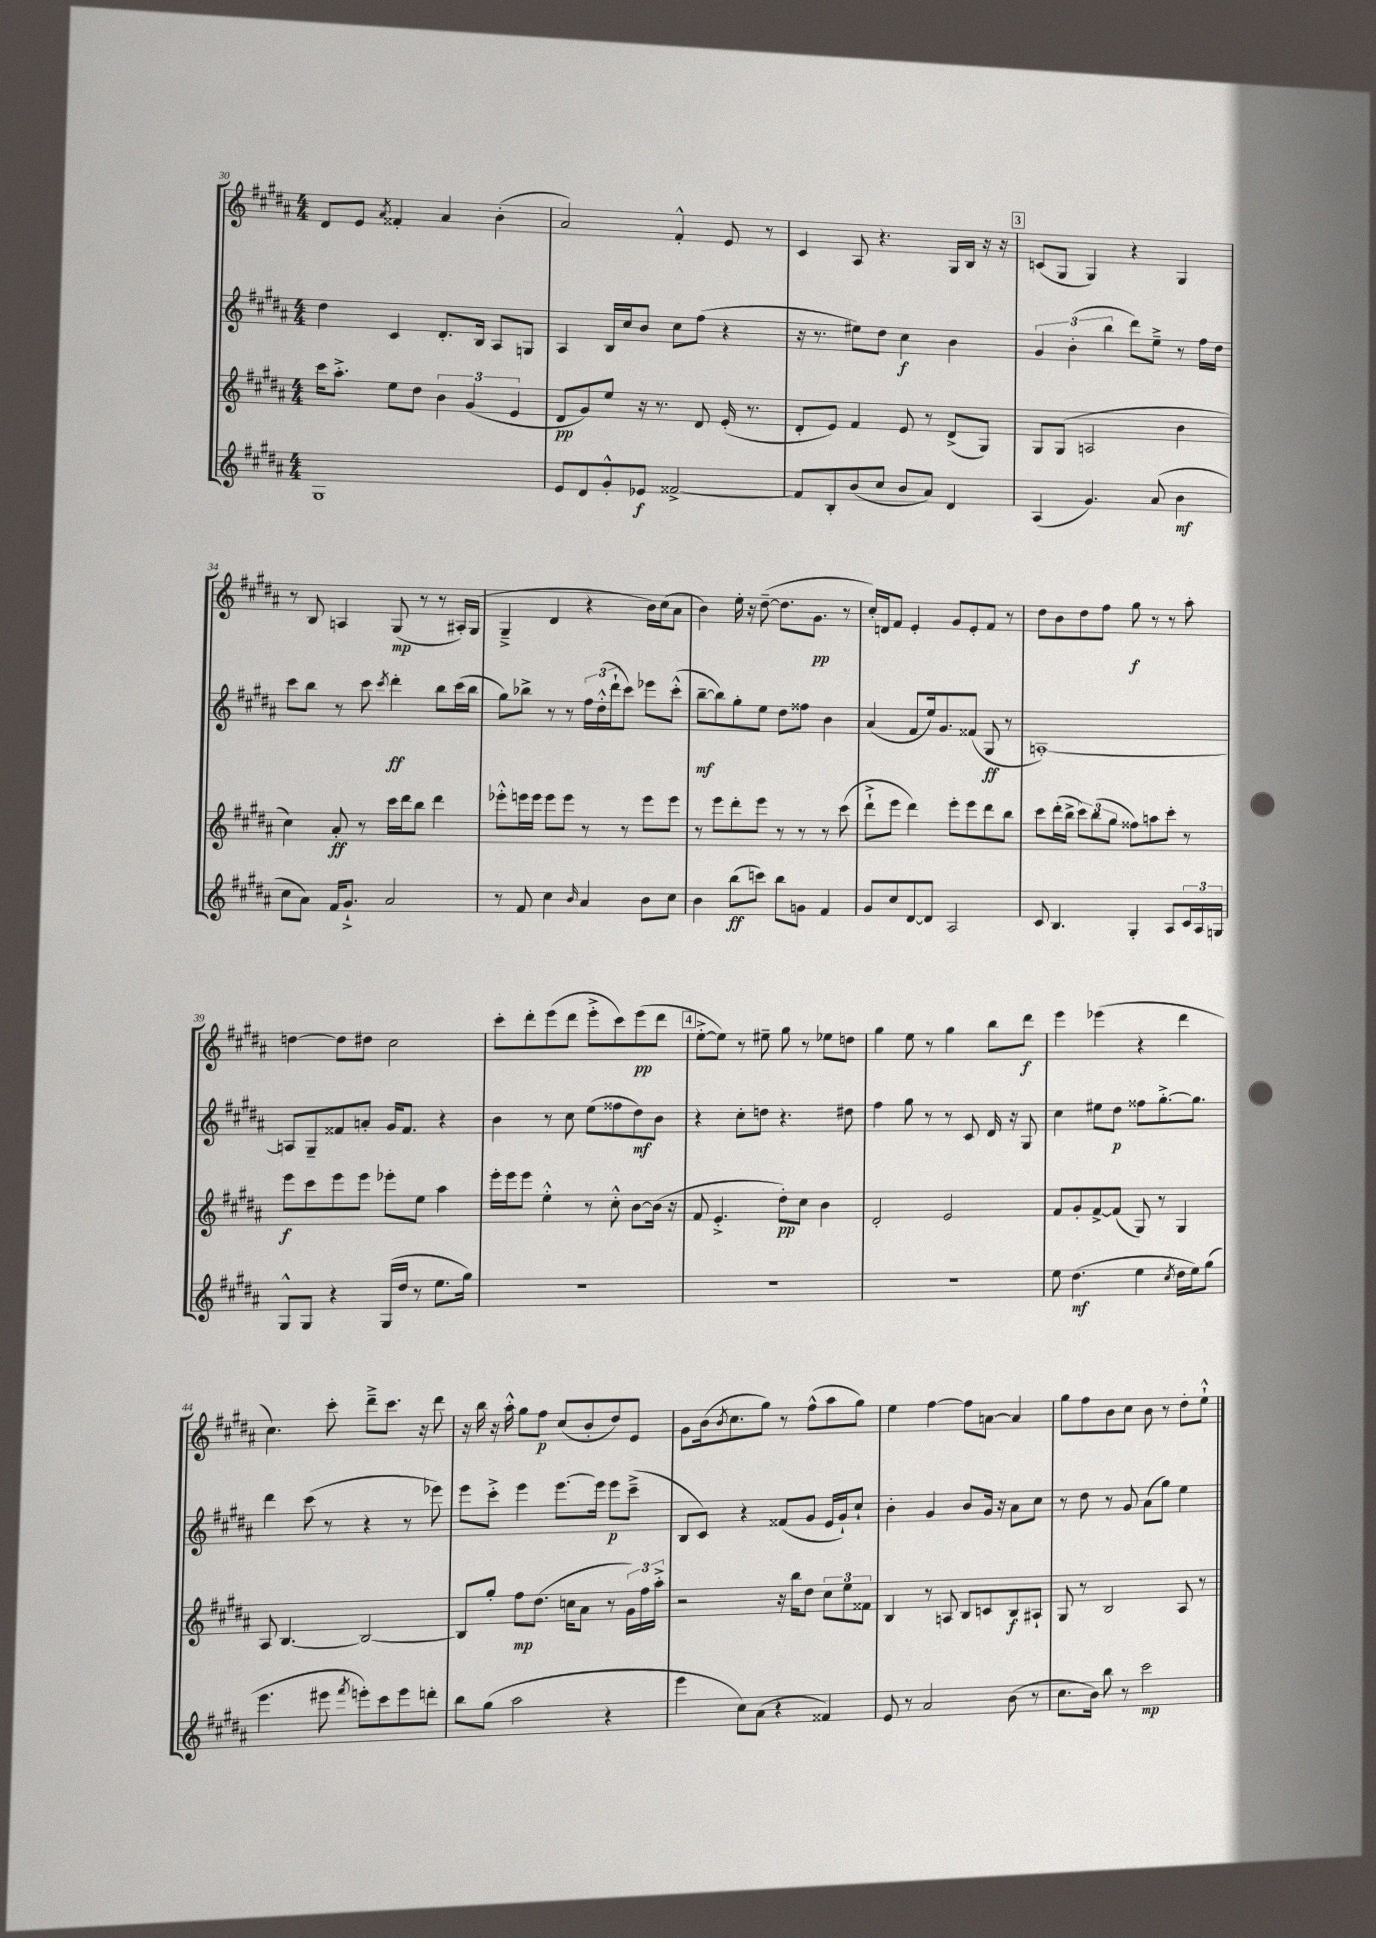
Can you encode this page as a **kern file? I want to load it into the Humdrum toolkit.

**kern	**dynam	**kern	**dynam	**kern	**dynam	**kern	**dynam
*part4	*part4	*part3	*part3	*part2	*part2	*part1	*part1
*staff4	*staff4	*staff3	*staff3	*staff2	*staff2	*staff1	*staff1
*clefG2	*	*clefG2	*	*clefG2	*	*clefG2	*
*k[f#c#g#d#a#]	*	*k[f#c#g#d#a#]	*	*k[f#c#g#d#a#]	*	*k[f#c#g#d#a#]	*
*M4/4	*	*M4/4	*	*M4/4	*	*M4/4	*
=30	=30	=30	=30	=30	=30	=30	=30
1G#	.	16ccc#\KL	.	4dd#\	.	8d#/L	.
.	.	8.aa#'^\J	.	.	.	.	.
.	.	.	.	.	.	8e/J	.
.	.	.	.	.	.	8qa#/	.
.	.	8ee\L	.	4c#/	.	4f##X'/	.
.	.	8dd#\J	.	.	.	.	.
.	.	6b\	.	8.d#'/L	.	4a#/	.
.	.	(6g#/	.	.	.	.	.
.	.	.	.	16B/Jk	.	.	.
.	.	.	.	8A#/L	.	(4b'\	.
.	.	6e/	.	.	.	.	.
.	.	.	.	8Gn/J	.	.	.
=31	=31	=31	=31	=31	=31	=31	=31
8e/L	.	8d#/L	pp	4A#/	.	2a#/)	.
8d#/	.	8g#/)	.	.	.	.	.
8g#'^^/	.	8ee/J	.	16B/LL	.	.	.
.	.	.	.	16cc#/J	.	.	.
8e-X/J	f	16r	.	8b/J	.	.	.
.	.	8.r	.	.	.	.	.
[2f##X^/	.	.	.	8cc#\L	.	4f#'^^/	.
.	.	8d#/	.	(8ff#\J	.	.	.
.	.	(16e'/	.	4r	.	8e/	.
.	.	8.r	.	.	.	.	.
.	.	.	.	.	.	8r	.
=32	=32	=32	=32	=32	=32	=32	=32
8f##/L]	.	8d#'/L	.	16r	.	4c#/	.
.	.	.	.	8.r	.	.	.
8B'/	.	8e/J)	.	.	.	.	.
(8b/	.	4f#/	.	8ee#X\L)	.	8A#/	.
8cc#/J	.	.	.	8dd#\J	.	4.r	.
8b/L	.	8e/	.	4cc#\	f	.	.
8a#/J)	.	8r	.	.	.	.	.
4d#/	.	(8d#^/L	.	4b\	.	16G#/LL	.
.	.	.	.	.	.	16B/JJ	.
.	.	8G#/J)	.	.	.	16r	.
.	.	.	.	.	.	16r	.
!!LO:REH:place=s1:t=3
=33	=33	=33	=33	=33	=33	=33	=33
(4A#/	.	8G#/L	.	6g#/	.	(8cn/L	.
.	.	(8G#/J	.	.	.	8G#/J	.
.	.	.	.	(6b'\	.	.	.
4.g#/)	.	2An/	.	.	.	4G#/)	.
.	.	.	.	6bb\	.	.	.
.	.	.	.	8ddd#\L)	.	4r	.
(8a#/	.	.	.	8ee~^\J	.	.	.
4b\	mf	4b\	.	8r	.	4G#/	.
.	.	.	.	16ff#\LL	.	.	.
.	.	.	.	16dd#\JJ	.	.	.
!!LO:LB:g=z
=34	=34	=34	=34	=34	=34	=34	=34
8cc#\L	.	4cc#\)	.	8ccc#\L	.	8r	.
8a#\J)	.	.	.	8bb\J	.	8B/	.
16f#/KL	.	8a#'/	ff	8r	.	4An/	.
8.g#`^/J	.	.	.	.	.	.	.
.	.	8r	.	8ccc#\	.	.	.
.	.	.	.	8qccc#/	.	.	.
2a#/	.	16ccc#\LL	.	4ddd#'\	ff	(8G#/	mp
.	.	16ddd#\J	.	.	.	.	.
.	.	8bb\J	.	.	.	8r	.
.	.	4ddd#\	.	8bb\L	.	8r	.
.	.	.	.	(16ccc#\L	.	16A#X'/LL)	.
.	.	.	.	16bb\JJ	.	(16G#/JJ	.
=35	=35	=35	=35	=35	=35	=35	=35
8r	.	8eee-X'^^\L	.	8gg#\L)	.	4G#~^/	.
8f#/	.	16eeen\L	.	8bb-X^\J	.	.	.
.	.	16eee\JJ	.	.	.	.	.
4cc#\	.	8eee\L	.	8r	.	4d#/	.
.	.	8eee\J	.	8r	.	.	.
16qqb/	.	.	.	.	.	.	.
4a#/	.	8r	.	24ff#\LL	.	4r	.
.	.	.	.	(24dd#'^^\	.	.	.
.	.	.	.	24ddd#`\J	.	.	.
.	.	8r	.	8ccc#\J)	.	.	.
8b\L	.	8eee\L	.	8eee-X\L	.	16b\LL)	.
.	.	.	.	.	.	(16cc#\J	.
8cc#\J	.	8eee\J	.	(8ccc#'^^\J	.	8a#\J	.
=36	=36	=36	=36	=36	=36	=36	=36
4b\	.	8r	.	[8bb~\L	mf	4b\)	.
.	.	8eee\L	.	8bb\])	.	.	.
(8bb\L	ff	8ddd#'\	.	8gg#'\	.	16ee'\	.
.	.	.	.	.	.	16r	.
8cccn\J)	.	8eee\J	.	8ee\J	.	([8dd#~\	.
8bb\L	.	8r	.	8dd#\L	.	8.dd#\L]	.
8gn\J	.	8r	.	8ff##X\J	.	.	.
.	.	.	.	.	.	8.g#\J	pp
4f#/	.	8r	.	4b\	.	.	.
.	.	(8ccc#\	.	.	.	8r	.
=37	=37	=37	=37	=37	=37	=37	=37
8g#/L	.	8ddd#`^\L	.	(4a#/	.	16cc#'/LL)	.
.	.	.	.	.	.	16dn/J	.
8cc#/	.	8eee\J	.	.	.	8f#/J	.
[8d#/	.	4ddd#\)	.	8f#/L	.	4e'/	.
8d#/J]	.	.	.	16ee/k)	.	.	.
.	.	.	.	8.g#/	.	.	.
2A#/	.	8eee'\L	.	.	.	8g#/L	.
.	.	8eee\	.	(8f##X/J	.	8e'/	.
.	.	8ddd#\	.	8G#/	ff	8f#/J	.
.	.	8bb\J	.	8r	.	8r	.
=38	=38	=38	=38	=38	=38	=38	=38
8c#/	.	8ccc#\L	.	[1An')	.	8dd#\L	.
4.B/	.	(16ddd#'\L	.	.	.	8b\	.
.	.	16bb^\JJ	.	.	.	.	.
.	.	12ccc#\L)	.	.	.	8dd#\	.
.	.	(12bb\	.	.	.	.	.
.	.	.	.	.	.	8ff#\J	.
.	.	12gg#\J	.	.	.	.	.
4G#'/	.	8ff##X\L)	.	.	.	8gg#\	f
.	.	8aan\	.	.	.	8r	.
8A#/L	.	8ccc#'\J	.	.	.	8r	.
24c#/L	.	8r	.	.	.	8aa#'\	.
24A#/	.	.	.	.	.	.	.
24Gn/JJ	.	.	.	.	.	.	.
!!LO:LB:g=z
=39	=39	=39	=39	=39	=39	=39	=39
8G#^^/L	.	8eee\L	f	8An/L]	.	[4ddn\	.
8G#/J	.	8ccc#\	.	8G#~/	.	.	.
4r	.	8eee\	.	8f##X/	.	8dd\L]	.
.	.	8eee\J	.	8an'/J	.	8dd#X\J	.
(16G#/LL	.	8eee-X'\L	.	16g#/KL	.	2cc#\	.
16dd#/JJ	.	.	.	8.f##/J	.	.	.
8r	.	8ee\J	.	.	.	.	.
8.ee\L	.	4aa#\	.	4r	.	.	.
16gg#\Jk)	.	.	.	.	.	.	.
=40	=40	=40	=40	=40	=40	=40	=40
1r	.	16eee'\LL	.	4b\	.	8ccc#'\L	.
.	.	16eee\J	.	.	.	.	.
.	.	8eee\J	.	.	.	8ddd#'\	.
.	.	4ee'^^\	.	8r	.	(8eee\	.
.	.	.	.	8cc#\	.	8ddd#\J	.
.	.	8r	.	(8ee\L	.	8eee'^\L	.
.	.	8cc#'^^\	.	8ff##X\	.	8ccc#\)	.
.	.	[8b\L	.	8dd#\)	mf	(8eee\	pp
.	.	(16b\Jk]	.	8b\J	.	8ddd#\J	.
.	.	16r	.	.	.	.	.
!!LO:REH:place=s1:t=4
=41	=41	=41	=41	=41	=41	=41	=41
1r	.	8f#/	.	4r	.	[8ee'^\L	.
.	.	4.e'^/	.	.	.	8ee\J])	.
.	.	.	.	8cc#'\L	.	8r	.
.	.	.	.	8ddn\J	.	8ee#X~\	.
.	.	8dd#'\L)	pp	4.r	.	8gg#\	.
.	.	8cc#\J	.	.	.	8r	.
.	.	4b\	.	.	.	8ee-X\L	.
.	.	.	.	8dd#X\	.	8ddn\J	.
=42	=42	=42	=42	=42	=42	=42	=42
1r	.	2d#'/	.	4ff#\	.	4gg#\	.
.	.	.	.	8gg#\	.	8ee\	.
.	.	.	.	8r	.	8r	.
.	.	2e/	.	8r	.	4gg#\	.
.	.	.	.	8c#/	.	.	.
.	.	.	.	16d#/	.	8bb\L	.
.	.	.	.	16r	.	.	.
.	.	.	.	8G#/	.	8ddd#\J	f
=43	=43	=43	=43	=43	=43	=43	=43
8ee\	.	8f#/L	.	4cc#\	.	4eee\	.
(4.dd#\	mf	8g#'/	.	.	.	.	.
.	.	[8f#^/	.	8ee#X\L	.	(4eee-X\	.
.	.	(8f#/J]	.	8dd#\J	p	.	.
4ee\	.	8G#/)	.	8ff##X\L	.	4r	.
.	.	8r	.	[8.gg#'^\	.	.	.
8qcc#/	.	.	.	.	.	.	.
16dd#\LL	.	4G#/	.	.	.	4ddd#\	.
16ee\J)	.	.	.	8.gg#\J]	.	.	.
(8gg#\J	.	.	.	.	.	.	.
!!LO:LB:g=z
=44	=44	=44	=44	=44	=44	=44	=44
4.eee\	.	8A#/	.	4ddd#\	.	4.cc#\)	.
.	.	[4.B/	.	.	.	.	.
.	.	.	.	(8ccc#\	.	.	.
8eee#X\	.	.	.	8r	.	8ccc#'\	.
8qfff#/	.	.	.	.	.	.	.
8eeen'\L)	.	2B/_	.	4r	.	8ddd#~^\L	.
8ccc#\	.	.	.	.	.	8.ccc#\J	.
8eee\	.	.	.	8r	.	.	.
.	.	.	.	.	.	16r	.
8dddn'\J	.	.	.	8eee-X\)	.	8ddd#\	.
=45	=45	=45	=45	=45	=45	=45	=45
8bb\L	.	8B/L]	.	8eee\L	.	16r	.
.	.	.	.	.	.	16bb\	.
(8gg#\J	.	8gg#'/J	.	8ccc#'^\J	.	16r	.
.	.	.	.	.	.	16aa#'^^\	.
2aa#\	.	8ff#\L	mp	4eee\	.	8gg#\L	.
.	.	(8.dd#\J	.	.	.	8ff#\J	p
.	.	.	.	[8.eee\L	.	(8cc#/L	.
.	.	16ccn\KL	.	.	.	.	.
.	.	8a#\J	.	.	.	8b'/	.
.	.	.	.	16eee\Jk]	.	.	.
4r	.	8r	.	8eee\L	p	8dd#/)	.
.	.	24g#\LL)	.	(8ccc#~^\J	.	8e/J	.
.	.	24ff#\	.	.	.	.	.
.	.	24aa#'^\JJ	.	.	.	.	.
=46	=46	=46	=46	=46	=46	=46	=46
4eee\	.	2r	.	8B/L	.	8g#\L	.
.	.	.	.	8c#/J)	.	(16b\k	.
.	.	.	.	.	.	8qb/	.
.	.	.	.	.	.	8.cc#\	.
8cc#\L)	.	.	.	4r	.	.	.
(8a#\J	.	.	.	.	.	8gg#\J)	.
4r	.	16r	.	(8f##X/L	.	8r	.
.	.	16bb\KL	.	.	.	.	.
.	.	8dd#\J	.	8g#/J	.	(8ff#^^\L	.
4f##X/)	.	12cc#\L	.	16e/LL	.	8aa#\	.
.	.	.	.	16g#`/J)	.	.	.
.	.	12ee\	.	.	.	.	.
.	.	.	.	8cc#`/J	.	8gg#\J)	.
.	.	12f##X\J	.	.	.	.	.
=47	=47	=47	=47	=47	=47	=47	=47
8e/	.	4B/	.	4b'\	.	4ee\	.
8r	.	.	.	.	.	.	.
2a#/	.	8r	.	4g#/	.	[4ff#\	.
.	.	8An/	.	.	.	.	.
.	.	8B/L	.	8b/L	.	8ff#\L]	.
.	.	8cn/	.	16g#/Jk	.	[8an\J	.
.	.	.	.	16r	.	.	.
(8b\	.	8B/	f	8a#\L	.	4a/]	.
8r	.	8A#X`/J	.	8cc#\J	.	.	.
=48	=48	=48	=48	=48	=48	=48	=48
8.cc#\L	.	8G#/	.	8r	.	8gg#\L	.
.	.	8r	.	8dd#\	.	8ff#\	.
16b\Jk)	.	.	.	.	.	.	.
8bb\	.	2B/	.	8r	.	8b\	.
8r	.	.	.	8g#/	.	8cc#\J	.
2ccc#\	mp	.	.	(8a#\L	.	8b\	.
.	.	.	.	8gg#\J)	.	8r	.
.	.	8A#/	.	4ee\	.	8dd#'\L	.
.	.	8r	.	.	.	8ee`^^\J	.
==	==	==	==	==	==	==	==
*-	*-	*-	*-	*-	*-	*-	*-
